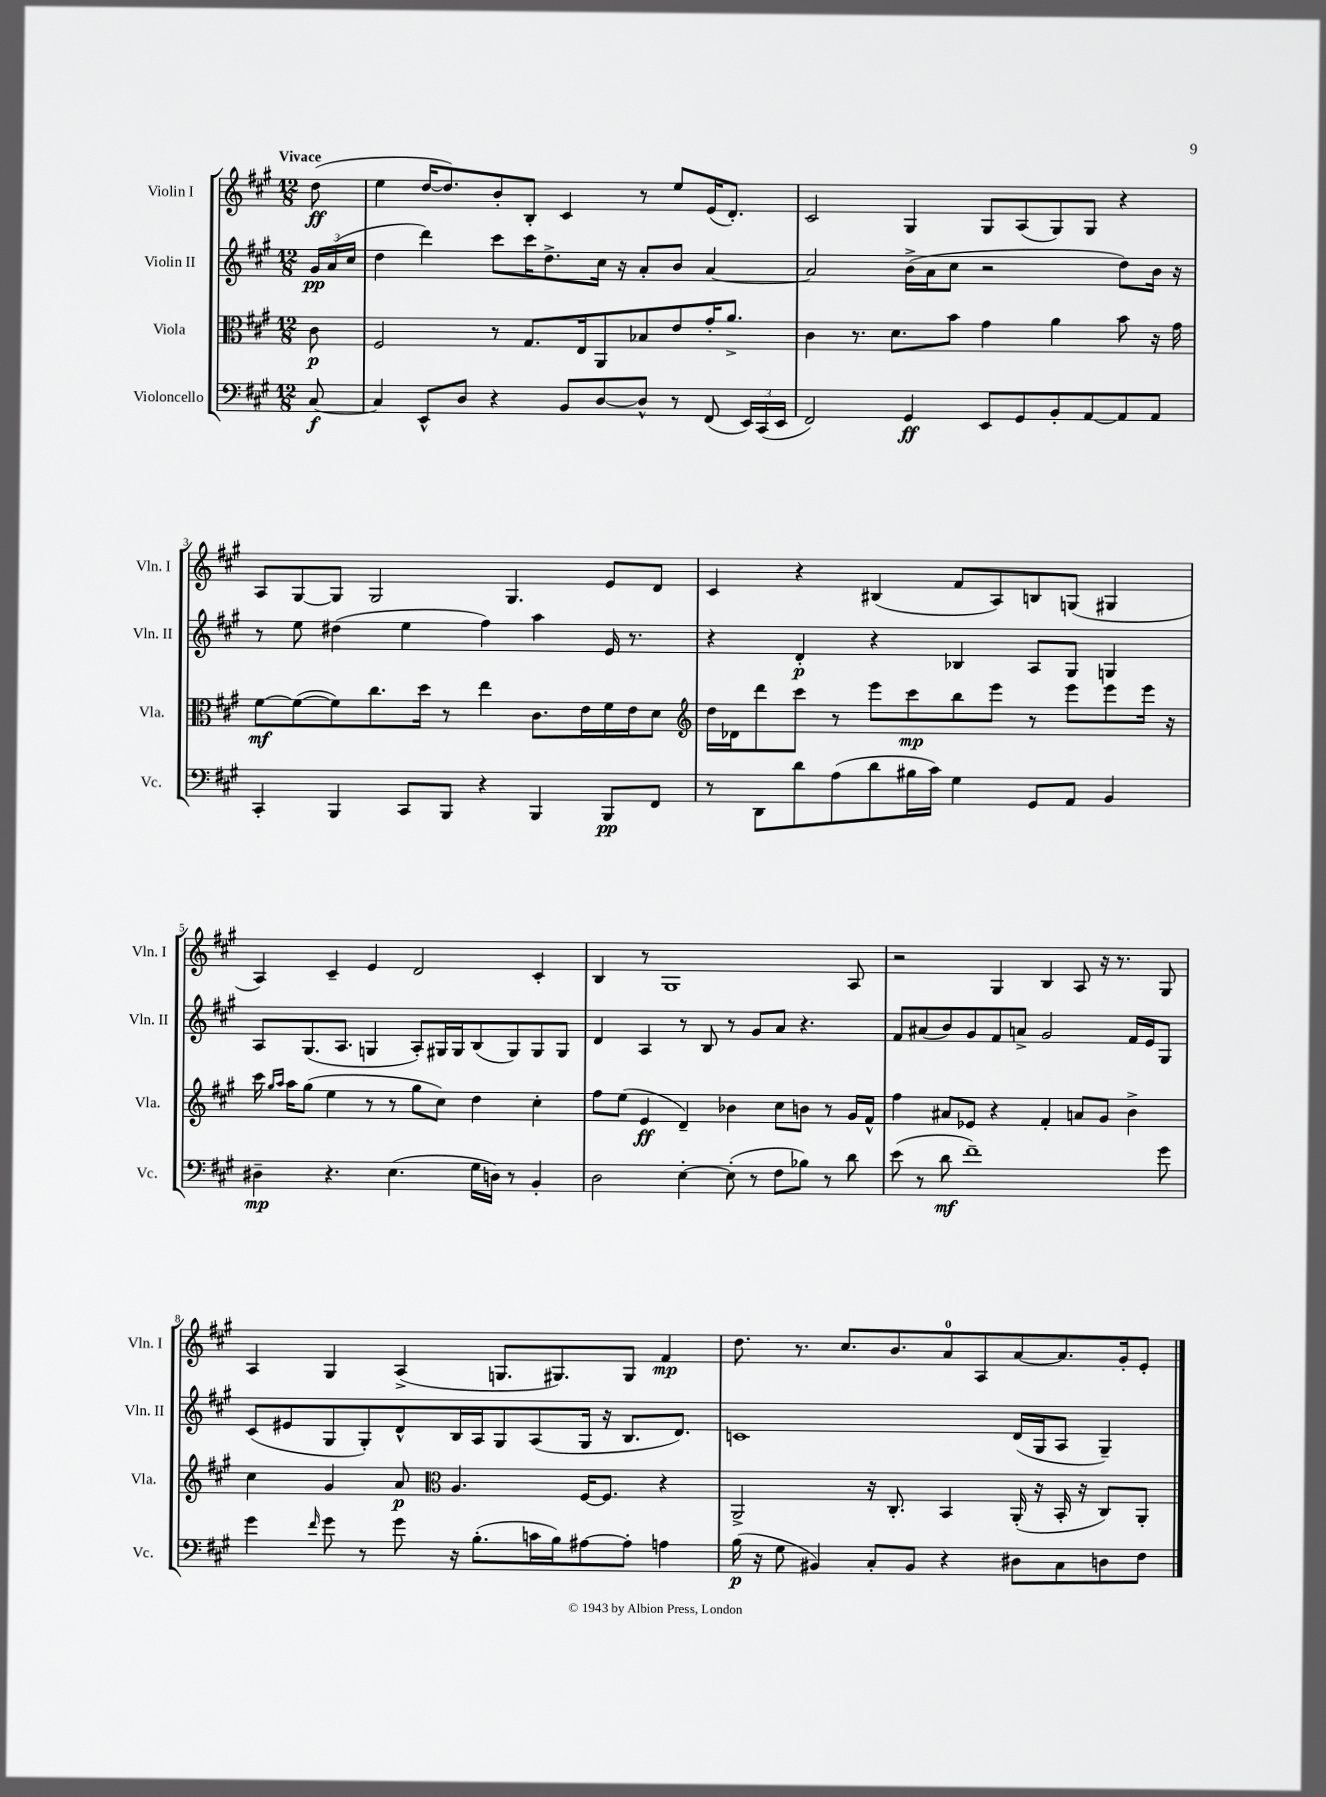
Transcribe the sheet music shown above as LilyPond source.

<<
\new StaffGroup <<
\new Staff = "s0" \with { instrumentName = "Violin I" shortInstrumentName = "Vln. I" } {
    \clef treble \key a \major \numericTimeSignature \time 12/8 \partial 8 \tempo "Vivace"
    \autoBeamOff d''8\ff( |
    e''4 d''16[~ d''8.) b'8-. b8]-. cis'4 r8 e''8[ e'16( d'8.]-.) |
    cis'2 gis4 gis8[ a8( gis8) gis8] r4 |
    a8[ gis8~ gis8] gis2 gis4. e'8[ d'8] |
    cis'4 r4 bis4( fis'8[ a8) b8 g8]( gis4 |
    a4) cis'4-- e'4 d'2 cis'4-. |
    b4 r8 gis1 a8 |
    r2 gis4 b4 a8 r16 r8. gis8 |
    a4 gis4 a4->( g8.[ gis8.) gis8] fis'4\mp |
    d''8. r8. cis''8.[ b'8. a'8-0 a8 a'8~ a'8. gis'16-. e'8]-. \bar "|." |
}
\new Staff = "s1" \with { instrumentName = "Violin II" shortInstrumentName = "Vln. II" } {
    \clef treble \key a \major \numericTimeSignature \time 12/8 \partial 8
    \autoBeamOff \tuplet 3/2 { gis'16[\pp a'16( cis''16] } |
    d''4 d'''4) cis'''8[ cis'''16 d''8.-> cis''16] r16 a'8[-. b'8] a'4~ |
    a'2 b'16[->( a'16 cis''8] r2 d''8[) b'16] r16 |
    r8 e''8 dis''4( e''4 fis''4) a''4 e'16 r8. |
    r4 d'4-.\p r4 bes4 a8[ gis8] g4 |
    a8[ gis8.( a8.] g4 a8[-.) gis16 gis16 b8( gis8) gis8 gis8] |
    d'4 a4 r8 b8 r8 gis'8[ a'8] r4. |
    fis'8[ ais'8( b'8) gis'8 fis'8 a'8]-> gis'2 fis'16[ e'16 gis8] |
    cis'8[( eis'8 gis8 gis8-.) d'8-^ b16 a16 gis8 a8( gis16] r16 b8.[ d'8.]) |
    c'1 d'16[( gis16 a8] gis4--) \bar "|." |
}
\new Staff = "s2" \with { instrumentName = "Viola" shortInstrumentName = "Vla." } {
    \clef alto \key a \major \numericTimeSignature \time 12/8 \partial 8
    \autoBeamOff cis'8\p |
    fis2 r8 gis8.[ e16 a,8 bes8 e'8 gis'16-. a'8.]-> |
    cis'4 r8. d'8.[ b'8] gis'4 a'4 b'8 r16 gis'16 |
    fis'8[~\mf fis'8~( fis'8) cis''8. d''16] r8 e''4 cis'8.[ e'16 fis'16 e'16 d'8] |
    \clef treble d''16[ des'16 d'''8 cis'''8] r8 e'''8[ cis'''8\mp b''8 e'''8] r8 e'''8[ e'''8 e'''16] r16 |
    cis'''16 \grace { gis''16[ a''16] } a''16[ gis''8]( e''4 r8 r8 gis''8[ cis''8]) d''4 cis''4-. |
    fis''8[ e''8]( e'4\ff d'4--) bes'4 cis''8[ b'8] r8 gis'16[ fis'16]-^ |
    fis''4 ais'8[ ees'8] r4 fis'4-. a'8[ gis'8] b'4-> |
    cis''4 gis'4 a'8\p \clef alto a4. fis16[~ fis8.] r4 |
    a,2-> r16 cis8.-. b,4 a,16-.( r16 b,16-. r16 cis8[) a,8]-. \bar "|." |
}
\new Staff = "s3" \with { instrumentName = "Violoncello" shortInstrumentName = "Vc." } {
    \clef bass \key a \major \numericTimeSignature \time 12/8 \partial 8
    \autoBeamOff cis8~\f |
    cis4 e,8[-^ d8] r4 b,8[ d8~ d8]-^ r8 fis,8( \tuplet 3/2 { e,16[) cis,16( e,16] } |
    fis,2) gis,4\ff e,8[ gis,8 b,8-. a,8~ a,8 a,8] |
    cis,4-. b,,4 cis,8[ b,,8] r4 b,,4 b,,8[\pp fis,8] |
    r8 d,8[ d'8 a8( d'8 bis16 cis'16]) gis4 gis,8[ a,8] b,4 |
    dis4--\mp r4. e4.( gis16[ d16]) r8 b,4-. |
    d2 e4~-. e8-.( r8 fis8[ bes8]) r8 d'8 |
    e'8( r8 d'8\mf fis'1--) gis'8 |
    gis'4 \grace { fis'16 } gis'8 r8 gis'8 r16 b8.[-.( c'16 b16) ais8~ ais8]-. a4 |
    b16\p( r16 gis8 bis,4) cis8[-. bis,8] r4 dis8[ cis8 d8 fis8] \bar "|." |
}
>>
>>
